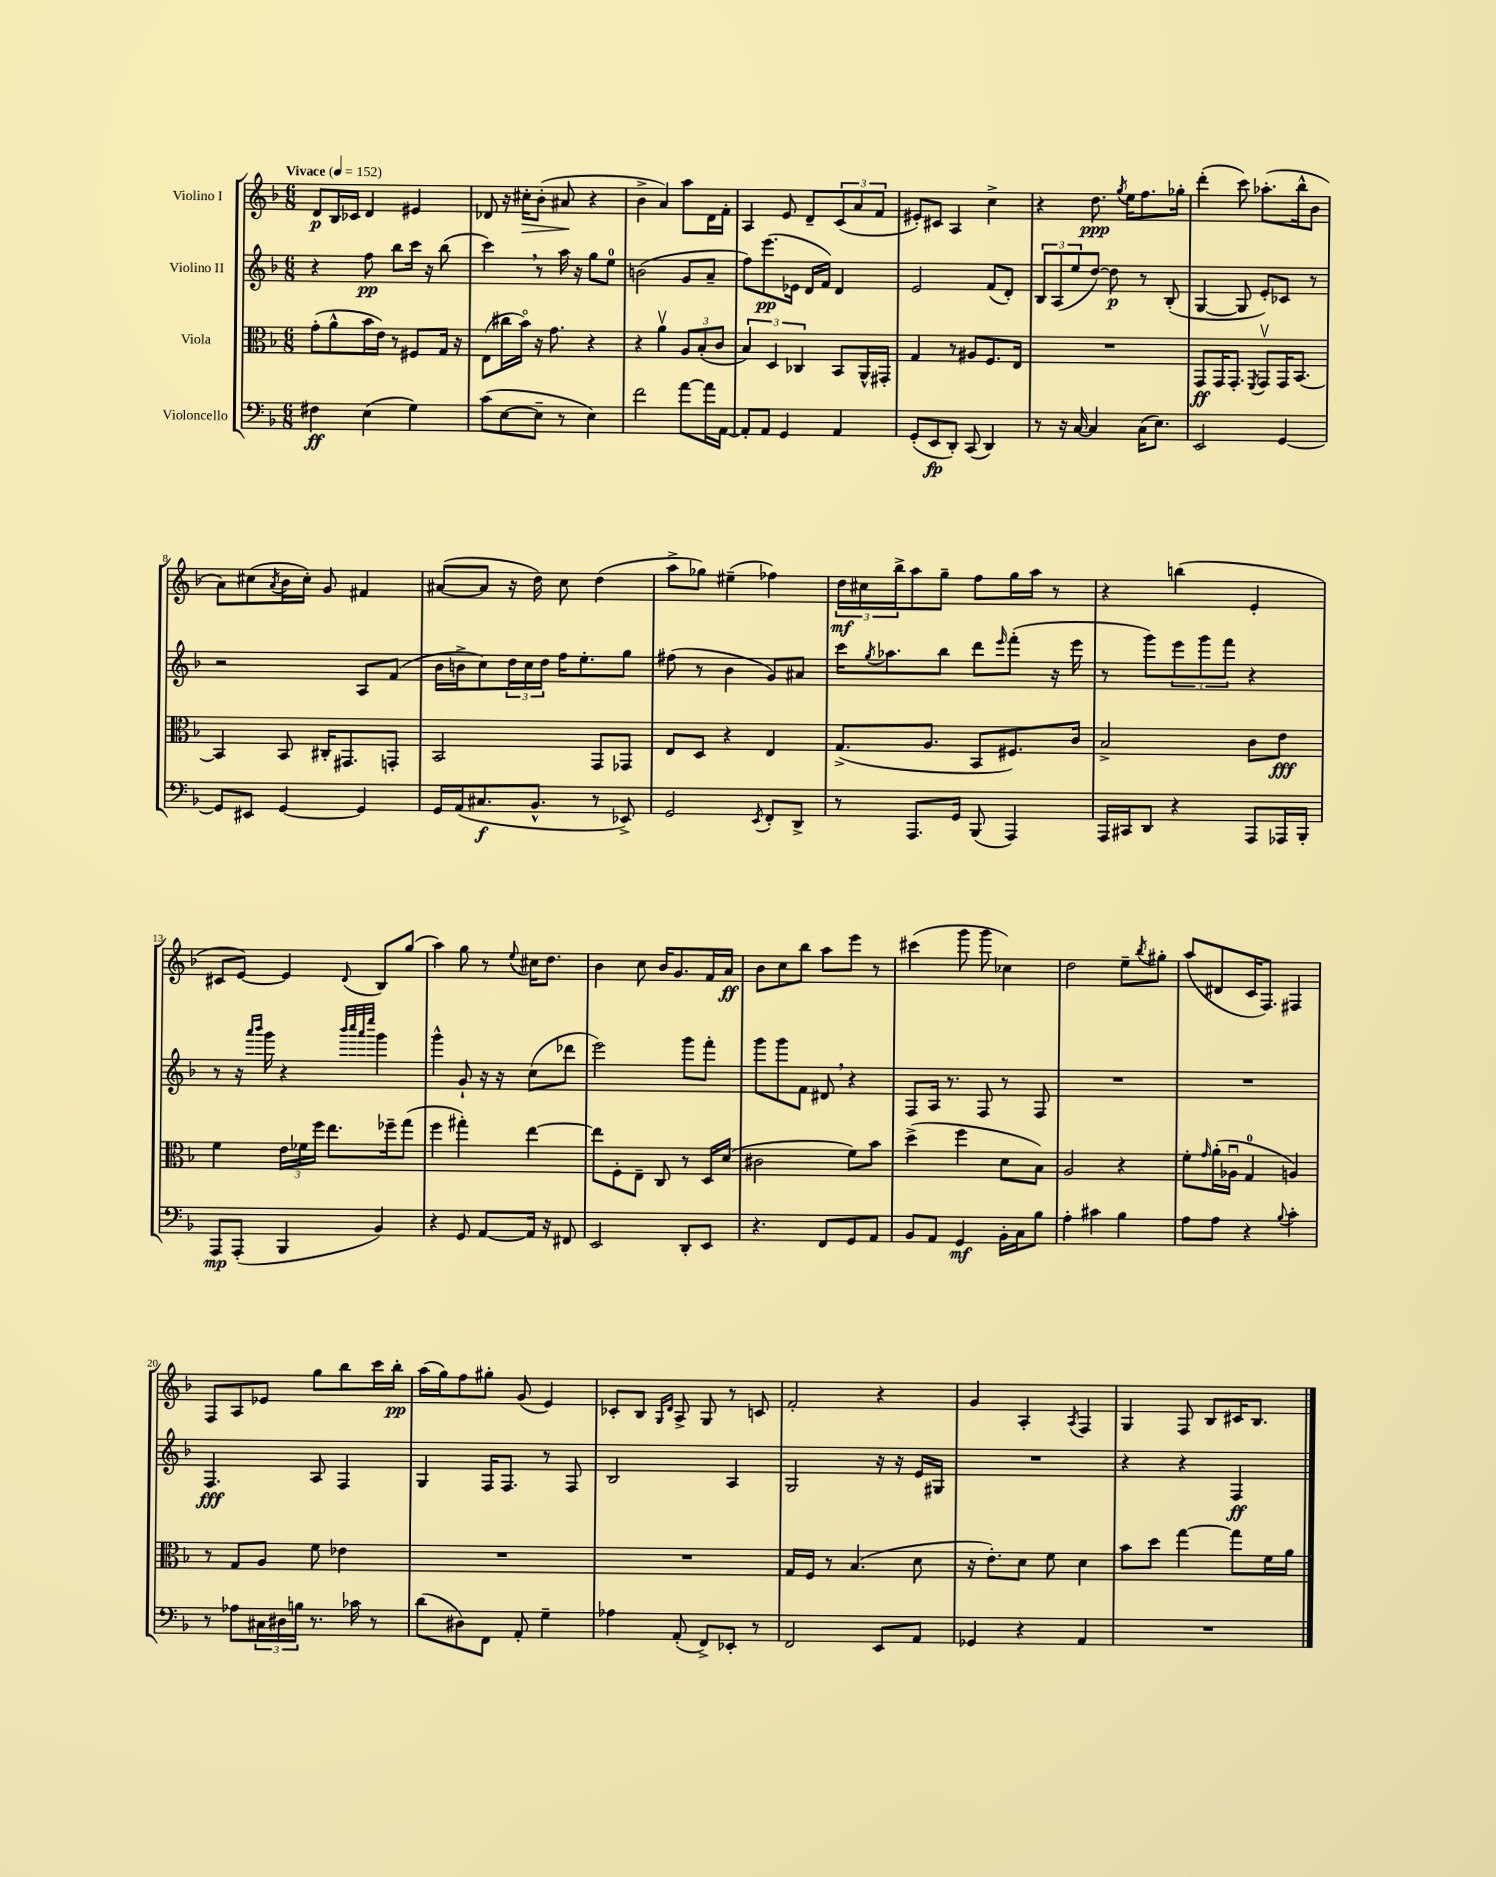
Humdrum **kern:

**kern	**dynam	**kern	**dynam	**kern	**dynam	**kern	**dynam
*part4	*part4	*part3	*part3	*part2	*part2	*part1	*part1
*staff4	*staff4	*staff3	*staff3	*staff2	*staff2	*staff1	*staff1
*I"Violoncello	*	*I"Viola	*	*I"Violino II	*	*I"Violino I	*
*clefF4	*	*clefC3	*	*clefG2	*	*clefG2	*
*k[b-]	*	*k[b-]	*	*k[b-]	*	*k[b-]	*
*M6/8	*	*M6/8	*	*M6/8	*	*M6/8	*
*MM152	*	*MM152	*	*MM152	*	*MM152	*
=1	=1	=1	=1	=1	=1	=1	=1
!	!	!	!	!	!	!LO:TX:a:B:t=Vivace	!
4F#X\	ff	(8g'\L	.	4r	.	8d/L	p
.	.	8a^^\	.	.	.	16B-/L	.
.	.	.	.	.	.	16c-X/JJ	.
(4E\	.	16b-\L	.	8ff\	pp	4d/	.
.	.	16e\JJ)	.	.	.	.	.
.	.	8r	.	8bb-\L	.	.	.
4G\)	.	8F#X/L	.	16ccc\Jk	.	4e#X/	.
.	.	.	.	16r	.	.	.
.	.	16G/Jk	.	(8bb-\	.	.	.
.	.	16r	.	.	.	.	.
=2	=2	=2	=2	=2	=2	=2	=2
(8c\L	.	(8E\L	.	4ccc,\)	.	8d-X/	.
[8E\	.	16cc#X\L	.	.	.	16r	.
!	!	!	!	!	!	!	!LO:HP:b
.	.	16b-\JJ)	.	.	.	16cc#X'\KL	>
8E~\J]	.	16r	.	8r	.	(8b-'\J	.
.	.	8.g\	.	.	.	.	.
8r	.	.	.	16aa\	.	8a#X/	.
.	.	.	.	16r	.	.	.
4E\)	.	4r	.	8gg\L	.	4r	]
.	.	.	.	8ee\J	.	.	.
=3	=3	=3	=3	=3	=3	=3	=3
2f\	.	4r	.	(2bn\	.	4b-^\	.
.	.	4av\	.	.	.	4a/)	.
[8a\L	.	12A/L	.	8g/L	.	8aa\L	.
.	.	(12B-'/	.	.	.	.	.
16a\L]	.	.	.	8a~/J	.	16d\L	.
.	.	12c/J	.	.	.	.	.
[16AA\JJ	.	.	.	.	.	16f'\JJ	.
=4	=4	=4	=4	=4	=4	=4	=4
8AA'/L]	.	6B-/)	.	8ff\L)	.	4A/	.
8AA/J	.	.	.	(8.eee\	pp	.	.
.	.	6D/	.	.	.	.	.
4GG/	.	.	.	.	.	8e/	.
.	.	.	.	16e-X\Jk	.	.	.
.	.	6C-X/	.	.	.	.	.
.	.	.	.	16d/LL	.	8d~/L	.
.	.	.	.	16f/JJ)	.	.	.
4AA/	.	8BB-/L	.	4d/	.	(12c/	.
.	.	.	.	.	.	12a/	.
.	.	16AA^^/L	.	.	.	.	.
.	.	.	.	.	.	12f/J	.
.	.	16GG#X'/JJ	.	.	.	.	.
=5	=5	=5	=5	=5	=5	=5	=5
(8GG'/L	.	4G/	.	2e/	.	8e#X'/L)	.
8EE/	fp	.	.	.	.	8c#X/J	.
8DD'/J)	.	8r	.	.	.	4A/	.
(8CC/	.	8A#X/L	.	.	.	.	.
4DD/)	.	8.F/	.	(8f/L	.	4cc^\	.
.	.	.	.	8d'/J)	.	.	.
.	.	16E/Jk	.	.	.	.	.
=6	=6	=6	=6	=6	=6	=6	=6
8r	.	2.r	.	12B-/L	.	4r	.
.	.	.	.	(12A/	.	.	.
16r	.	.	.	.	.	.	.
.	.	.	.	12ee/	.	.	.
[16C/	.	.	.	.	.	.	.
4C/]	.	.	.	[8dd/J)	.	8.dd\	ppp
.	.	.	.	8dd\]	p	.	.
.	.	.	.	.	.	8qgg/	.
.	.	.	.	.	.	16ee\KL	.
(16C\KL	.	.	.	8r	.	8.ff\	.
8.E\J)	.	.	.	.	.	.	.
.	.	.	.	(8B-'/	.	.	.
.	.	.	.	.	.	16gg-X'\Jk	.
=7	=7	=7	=7	=7	=7	=7	=7
2EE/	.	8GG/L	ff	[4G/	.	(4ddd'\	.
.	.	16GG/K	.	.	.	.	.
.	.	8.GG'/J	.	.	.	.	.
.	.	.	.	8G/]	.	8ccc\)	.
.	.	8qFF/	.	.	.	.	.
.	.	8GGv/L	.	8e'/L)	.	(8.aa-X'\L	.
[4GG/	.	16GG/K	.	8c-X/J	.	.	.
.	.	[8.BB-/J	.	.	.	16bb-^^\k	.
.	.	.	.	8r	.	8b-\J	.
!!LO:LB:g=z
=8	=8	=8	=8	=8	=8	=8	=8
8GG/L]	.	4BB-/]	.	2r	.	8a\L)	.
8EE#X/J	.	.	.	.	.	(8cc#X\	.
.	.	.	.	.	.	8qa/	.
[4GG/	.	8BB-/	.	.	.	16b-\L	.
.	.	.	.	.	.	16cc#'\JJ)	.
.	.	16C#X'/KL	.	.	.	8g/	.
.	.	8.GG#X/	.	.	.	.	.
4GG/]	.	.	.	8A/L	.	4f#X/	.
.	.	8GGn'/J	.	(8f/J	.	.	.
=9	=9	=9	=9	=9	=9	=9	=9
16GG/LL	.	2BB-/	.	16b-\LL	.	([8a#X/L	.
(16AA/J	.	.	.	16bn^\J	.	.	.
8.C#X/	f	.	.	8cc\)	.	8a#/J]	.
.	.	.	.	24dd\L	.	16r	.
.	.	.	.	24cc\	.	.	.
8.BB-^^/J	.	.	.	.	.	16dd\)	.
.	.	.	.	24dd\JJ	.	.	.
.	.	.	.	16ff\KL	.	8cc\	.
.	.	.	.	8.ee'\	.	.	.
8r	.	8GG/L	.	.	.	(4dd\	.
8EE-X^/)	.	8GG-X/J	.	8gg\J	.	.	.
=10	=10	=10	=10	=10	=10	=10	=10
2GG/	.	8E/L	.	(8ff#X\	.	8aa^\L	.
.	.	8D/J	.	8r	.	8gg-X\J)	.
.	.	4r	.	4b-\	.	(4ee#X~\	.
8qEE/	.	.	.	.	.	.	.
8FF'/L	.	4E/	.	8g/L)	.	4ff-X\)	.
8DD^/J	.	.	.	8a#X/J	.	.	.
=11	=11	=11	=11	=11	=11	=11	=11
8r	.	(8.G^/L	.	16ccc\KL	.	24dd\LL	mf
.	.	.	.	.	.	24cc#X\	.
.	.	.	.	8qgg/	.	.	.
.	.	.	.	8.aa-X\	.	.	.
.	.	.	.	.	.	24bb-^\J	.
8.AAA/L	.	.	.	.	.	8aa\	.
.	.	8.A/J	.	.	.	.	.
.	.	.	.	8bb-\J	.	8gg~\J	.
16GG/Jk	.	.	.	.	.	.	.
(8BBB-/	.	8BB-/L	.	8ddd\L	.	8ff\L	.
.	.	.	.	16qqeee/	.	.	.
4AAA/)	.	8.F#X/)	.	(8fff'\J	.	16gg\L	.
.	.	.	.	.	.	16aa\JJ	.
.	.	.	.	16r	.	8r	.
.	.	16c/Jk	.	16eee\	.	.	.
=12	=12	=12	=12	=12	=12	=12	=12
16AAA/LL	.	2B-^/	.	8r	.	4r	.
16CC#X/J	.	.	.	.	.	.	.
8DD/J	.	.	.	8ggg\L)	.	.	.
4r	.	.	.	12eee\	.	(4bbn\	.
.	.	.	.	12ggg\	.	.	.
.	.	.	.	12fff\J	.	.	.
8AAA/L	.	8c\L	.	4r	.	4e'/	.
16AAA-X/L	.	8e\J	fff	.	.	.	.
16BBB-'/JJ	.	.	.	.	.	.	.
!!LO:LB:g=z
=13	=13	=13	=13	=13	=13	=13	=13
8AAA/L	mp	4f\	.	8r	.	8c#X/L	.
(8AAA'/J	.	.	.	16r	.	[8e/J)	.
.	.	.	.	16qqaaa/LL	.	.	.
.	.	.	.	16qqbbb-/JJ	.	.	.
.	.	.	.	16ggg\	.	.	.
4BBB-/	.	24e\LL	.	4r	.	4e/]	.
.	.	24f-X\	.	.	.	.	.
.	.	24ff\JJ	.	.	.	.	.
.	.	8.ee\L	.	.	.	.	.
.	.	.	.	32qqbbb-/LLL	.	.	.
.	.	.	.	32qqcccc/	.	.	.
.	.	.	.	32qqaaa/	.	.	.
.	.	.	.	32qqeeee/JJJ	.	8qqd/	.
4BB-/)	.	.	.	4ggg\	.	8B-/L	.
.	.	16ff-X~\k	.	.	.	.	.
.	.	(8gg\J	.	.	.	(8gg/J	.
=14	=14	=14	=14	=14	=14	=14	=14
4r	.	4ff\	.	4ggg^^\	.	4aa\)	.
8GG/	.	4gg#X'\)	.	8g`/	.	8gg\	.
[8AA/L	.	.	.	16r	.	8r	.
.	.	.	.	16r	.	.	.
.	.	.	.	.	.	8qqee/	.
16AA/Jk]	.	[4ee\	.	(8cc\L	.	16cc#X\KL	.
16r	.	.	.	.	.	8.dd\J	.
8FF#X/	.	.	.	8ddd-X\J	.	.	.
=15	=15	=15	=15	=15	=15	=15	=15
2EE/	.	8ee\L]	.	2eee\)	.	4b-\	.
.	.	8F'\	.	.	.	.	.
.	.	8E~\J	.	.	.	8cc\	.
.	.	8C/	.	.	.	16b-/KL	.
.	.	.	.	.	.	8.g/	.
8DD'/L	.	8r	.	8ggg\L	.	.	.
8EE/J	.	16D/LL	.	8fff'\J	.	16f/L	.
.	.	(16d/JJ	.	.	.	16a/JJ	ff
=16	=16	=16	=16	=16	=16	=16	=16
4.r	.	2c#X\	.	8ggg\L	.	8b-\L	.
.	.	.	.	8ggg\	.	8cc\	.
.	.	.	.	8f\J	.	8bb-\J	.
8FF/L	.	.	.	8d#X,/	.	8aa\L	.
8GG/	.	8f\L)	.	4r	.	8eee\J	.
8AA/J	.	8b-\J	.	.	.	8r	.
=17	=17	=17	=17	=17	=17	=17	=17
8BB-/L	.	(4dd^\	.	8F/L	.	(4ccc#X\	.
8AA/J	.	.	.	16A/Jk	.	.	.
.	.	.	.	8.r	.	.	.
4GG/	mf	4ff\	.	.	.	8ggg\	.
.	.	.	.	8F/	.	8ggg\	.
16BB-'\LL	.	8d\L	.	8r	.	4cc-X\)	.
16C\J	.	.	.	.	.	.	.
8B-\J	.	8B-\J)	.	8F/	.	.	.
=18	=18	=18	=18	=18	=18	=18	=18
4A'\	.	2A/	.	2.r	.	2dd\	.
4c#X\	.	.	.	.	.	.	.
4B-\	.	4r	.	.	.	8ee~\L	.
.	.	.	.	.	.	8qbb-/	.
.	.	.	.	.	.	8gg#X'\J	.
=19	=19	=19	=19	=19	=19	=19	=19
8A\L	.	8f'\L	.	2.r	.	(8aa/L	.
.	.	16qqg/	.	.	.	.	.
8A\J	.	(16a'\L	.	.	.	8d#X/	.
.	.	16A-Xu\JJ	.	.	.	.	.
4r	.	4G/	.	.	.	16c/K	.
.	.	.	.	.	.	8.F/J)	.
8qqB-/	.	.	.	.	.	.	.
4c'\	.	4An/)	.	.	.	4F#X/	.
!!LO:LB:g=z
=20	=20	=20	=20	=20	=20	=20	=20
8r	.	8r	.	4.F/	fff	8F/L	.
8A-X\L	.	8G/L	.	.	.	8A/	.
24C#X\L	.	8A/J	.	.	.	8e-X/J	.
24D#X\	.	.	.	.	.	.	.
24Bn\JJ	.	.	.	.	.	.	.
8.r	.	8f\	.	8A/	.	8gg\L	.
.	.	4e-X\	.	4F/	.	8bb-\	.
16c-X\	.	.	.	.	.	.	.
8r	.	.	.	.	.	16ccc\L	.
.	.	.	.	.	.	16bb-'\JJ	pp
=21	=21	=21	=21	=21	=21	=21	=21
(8d\L	.	2.r	.	4G/	.	(16aa\LL	.
.	.	.	.	.	.	16gg\J)	.
8D#X\)	.	.	.	.	.	8ff\	.
8FF\J	.	.	.	16F/KL	.	8gg#X'\J	.
.	.	.	.	8.F/J	.	.	.
8AA'/	.	.	.	.	.	(8g/	.
4G~\	.	.	.	8r	.	4e/)	.
.	.	.	.	8F/	.	.	.
=22	=22	=22	=22	=22	=22	=22	=22
4A-X\	.	2.r	.	2B-/	.	8c-X'/L	.
.	.	.	.	.	.	8B-/J	.
.	.	.	.	.	.	16qqG/LL	.
.	.	.	.	.	.	16qqd/JJ	.
(8AA'/	.	.	.	.	.	8A^/	.
8FF^/L)	.	.	.	.	.	8G/	.
8EE-X'/J	.	.	.	4A/	.	8r	.
8r	.	.	.	.	.	8cn/	.
=23	=23	=23	=23	=23	=23	=23	=23
2FF/	.	16G/LL	.	2G/	.	2f'/	.
.	.	16F/JJ	.	.	.	.	.
.	.	8r	.	.	.	.	.
.	.	(4.B-/	.	.	.	.	.
8EE/L	.	.	.	16r	.	4r	.
.	.	.	.	16r	.	.	.
8AA/J	.	8d\	.	16e/LL	.	.	.
.	.	.	.	16G#X/JJ	.	.	.
=24	=24	=24	=24	=24	=24	=24	=24
4GG-X/	.	16r	.	2.r	.	4g/	.
.	.	8.e'\L)	.	.	.	.	.
4r	.	8d\J	.	.	.	4A'/	.
.	.	8f\	.	.	.	.	.
.	.	.	.	.	.	8qA/	.
4AA/	.	4d\	.	.	.	4F/	.
=25	=25	=25	=25	=25	=25	=25	=25
2.r	.	8b-\L	.	4r	.	4G/	.
.	.	8dd\J	.	.	.	.	.
.	.	[4gg\	.	4r	.	8F/	.
.	.	.	.	.	.	8B-/L	.
.	.	8gg\L]	.	4F/	ff	16c#X/K	.
.	.	.	.	.	.	8.B-/J	.
.	.	16f\L	.	.	.	.	.
.	.	16a\JJ	.	.	.	.	.
==	==	==	==	==	==	==	==
*-	*-	*-	*-	*-	*-	*-	*-
